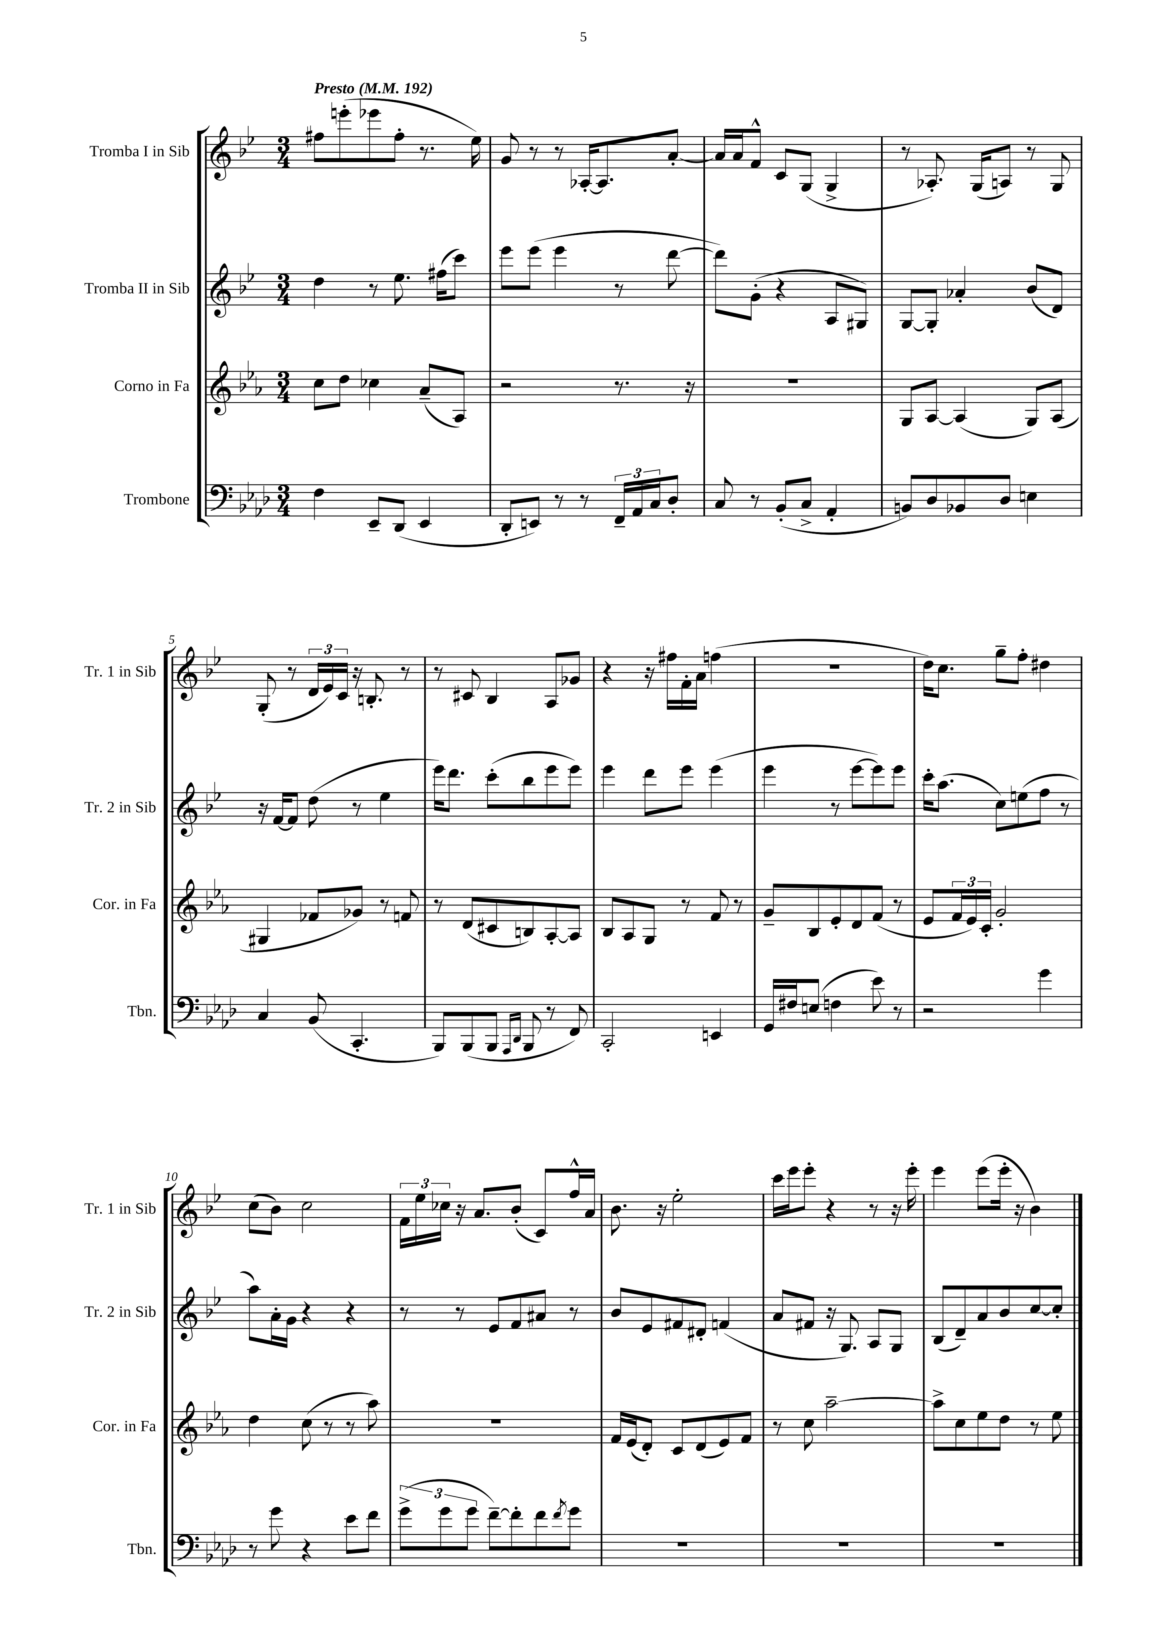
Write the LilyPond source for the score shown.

<<
\new StaffGroup <<
\new Staff = "s0" \with { instrumentName = "Tromba I in Sib" shortInstrumentName = "Tr. 1 in Sib" } {
    \clef treble \key bes \major \numericTimeSignature \time 3/4 \tempo "Presto" 4 = 192
    fis''8 e'''8-.( ees'''8 fis''8-. r8. ees''16) |
    g'8 r8 r8 aes16~-. aes8. a'8~-. |
    a'16 a'16 f'8-^ c'8 g8( g4-> |
    r8 aes8.-.) g16( a8) r8 g8 |
    g8-.( r8 \tuplet 3/2 { d'16 ees'16) c'16 } r16 b8.-. r8 |
    r8 cis'8 bes4 a8 ges'8 |
    r4 r16 fis''16 f'16-. a'16 f''4( |
    R2. |
    d''16) c''8. g''8-- f''8-. dis''4 |
    c''8( bes'8) c''2 |
    \tuplet 3/2 { f'16 ees''16 ces''16 } r16 a'8. bes'8-.( c'8) f''16-^ a'16 |
    bes'8. r16 ees''2-. |
    c'''16 ees'''16 ees'''8-. r4 r8 r16 ees'''16-. |
    ees'''4 ees'''8( ees'''16-. r16 bes'4) \bar "|." |
}
\new Staff = "s1" \with { instrumentName = "Tromba II in Sib" shortInstrumentName = "Tr. 2 in Sib" } {
    \clef treble \key bes \major \numericTimeSignature \time 3/4
    d''4 r8 ees''8. fis''16( c'''8) |
    ees'''8 ees'''8( ees'''4 r8 d'''8~ |
    d'''8) g'8-.( r4 a8 gis8) |
    g8~ g8-. aes'4-. bes'8( d'8) |
    r16 f'16~ f'8 d''8( r8 ees''4 |
    ees'''16) d'''8. c'''8-.( bes''8 ees'''8 ees'''8) |
    ees'''4 d'''8 ees'''8 ees'''4( |
    ees'''4 r8 ees'''8~ ees'''8) ees'''8 |
    c'''16-. a''8.( c''8) e''8( f''8 r8 |
    a''8) a'16-. g'16 r4 r4 |
    r8 r8 ees'8 f'8 ais'8 r8 |
    bes'8 ees'8 fis'8 dis'8-. f'4( |
    a'8 fis'8 r16 g8.) a8 g8 |
    bes8( d'8--) a'8 bes'8 c''8~ c''8-. \bar "|." |
}
\new Staff = "s2" \with { instrumentName = "Corno in Fa" shortInstrumentName = "Cor. in Fa" } {
    \clef treble \key ees \major \numericTimeSignature \time 3/4
    c''8 d''8 ces''4 aes'8--( aes8) |
    r2 r8. r16 |
    R2. |
    g8 aes8~ aes4( g8) aes8( |
    gis4 fes'8 ges'8) r8 f'8 |
    r8 d'8( cis'8 b8) aes8~-. aes8 |
    bes8 aes8 g8 r8 f'8 r8 |
    g'8-- bes8 ees'8-. d'8 f'8( r8 |
    ees'8 \tuplet 3/2 { f'16 ees'16) c'16-. } g'2-. |
    d''4 c''8( r8 r8 aes''8) |
    R2. |
    f'16 ees'16( d'8-.) c'8 d'8( ees'8) f'8 |
    r8 c''8 aes''2~-- |
    aes''8-> c''8 ees''8 d''8 r8 ees''8 \bar "|." |
}
\new Staff = "s3" \with { instrumentName = "Trombone" shortInstrumentName = "Tbn." } {
    \clef bass \key aes \major \numericTimeSignature \time 3/4
    f4 ees,8-- des,8( ees,4 |
    des,8-. e,8) r8 r8 \tuplet 3/2 { f,16-- aes,16 c16 } des8-. |
    c8 r8 bes,8-.( c8-> aes,4-. |
    b,8) des8 bes,8 des8 e4 |
    c4 bes,8( c,4.-. |
    bes,,8) bes,,8( bes,,8 \grace { aes,,16 des,16 } bes,,8 r8 f,8) |
    c,2-. e,4 |
    g,16 fis16 e8( f4 ees'8) r8 |
    r2 g'4 |
    r8 g'8 r4 ees'8 f'8 |
    \tuplet 3/2 { g'8->( g'8 g'8 } f'8~--) f'8-. f'8 \acciaccatura { f'8 } g'8 |
    R2. |
    R2. |
    R2. \bar "|." |
}
>>
>>
